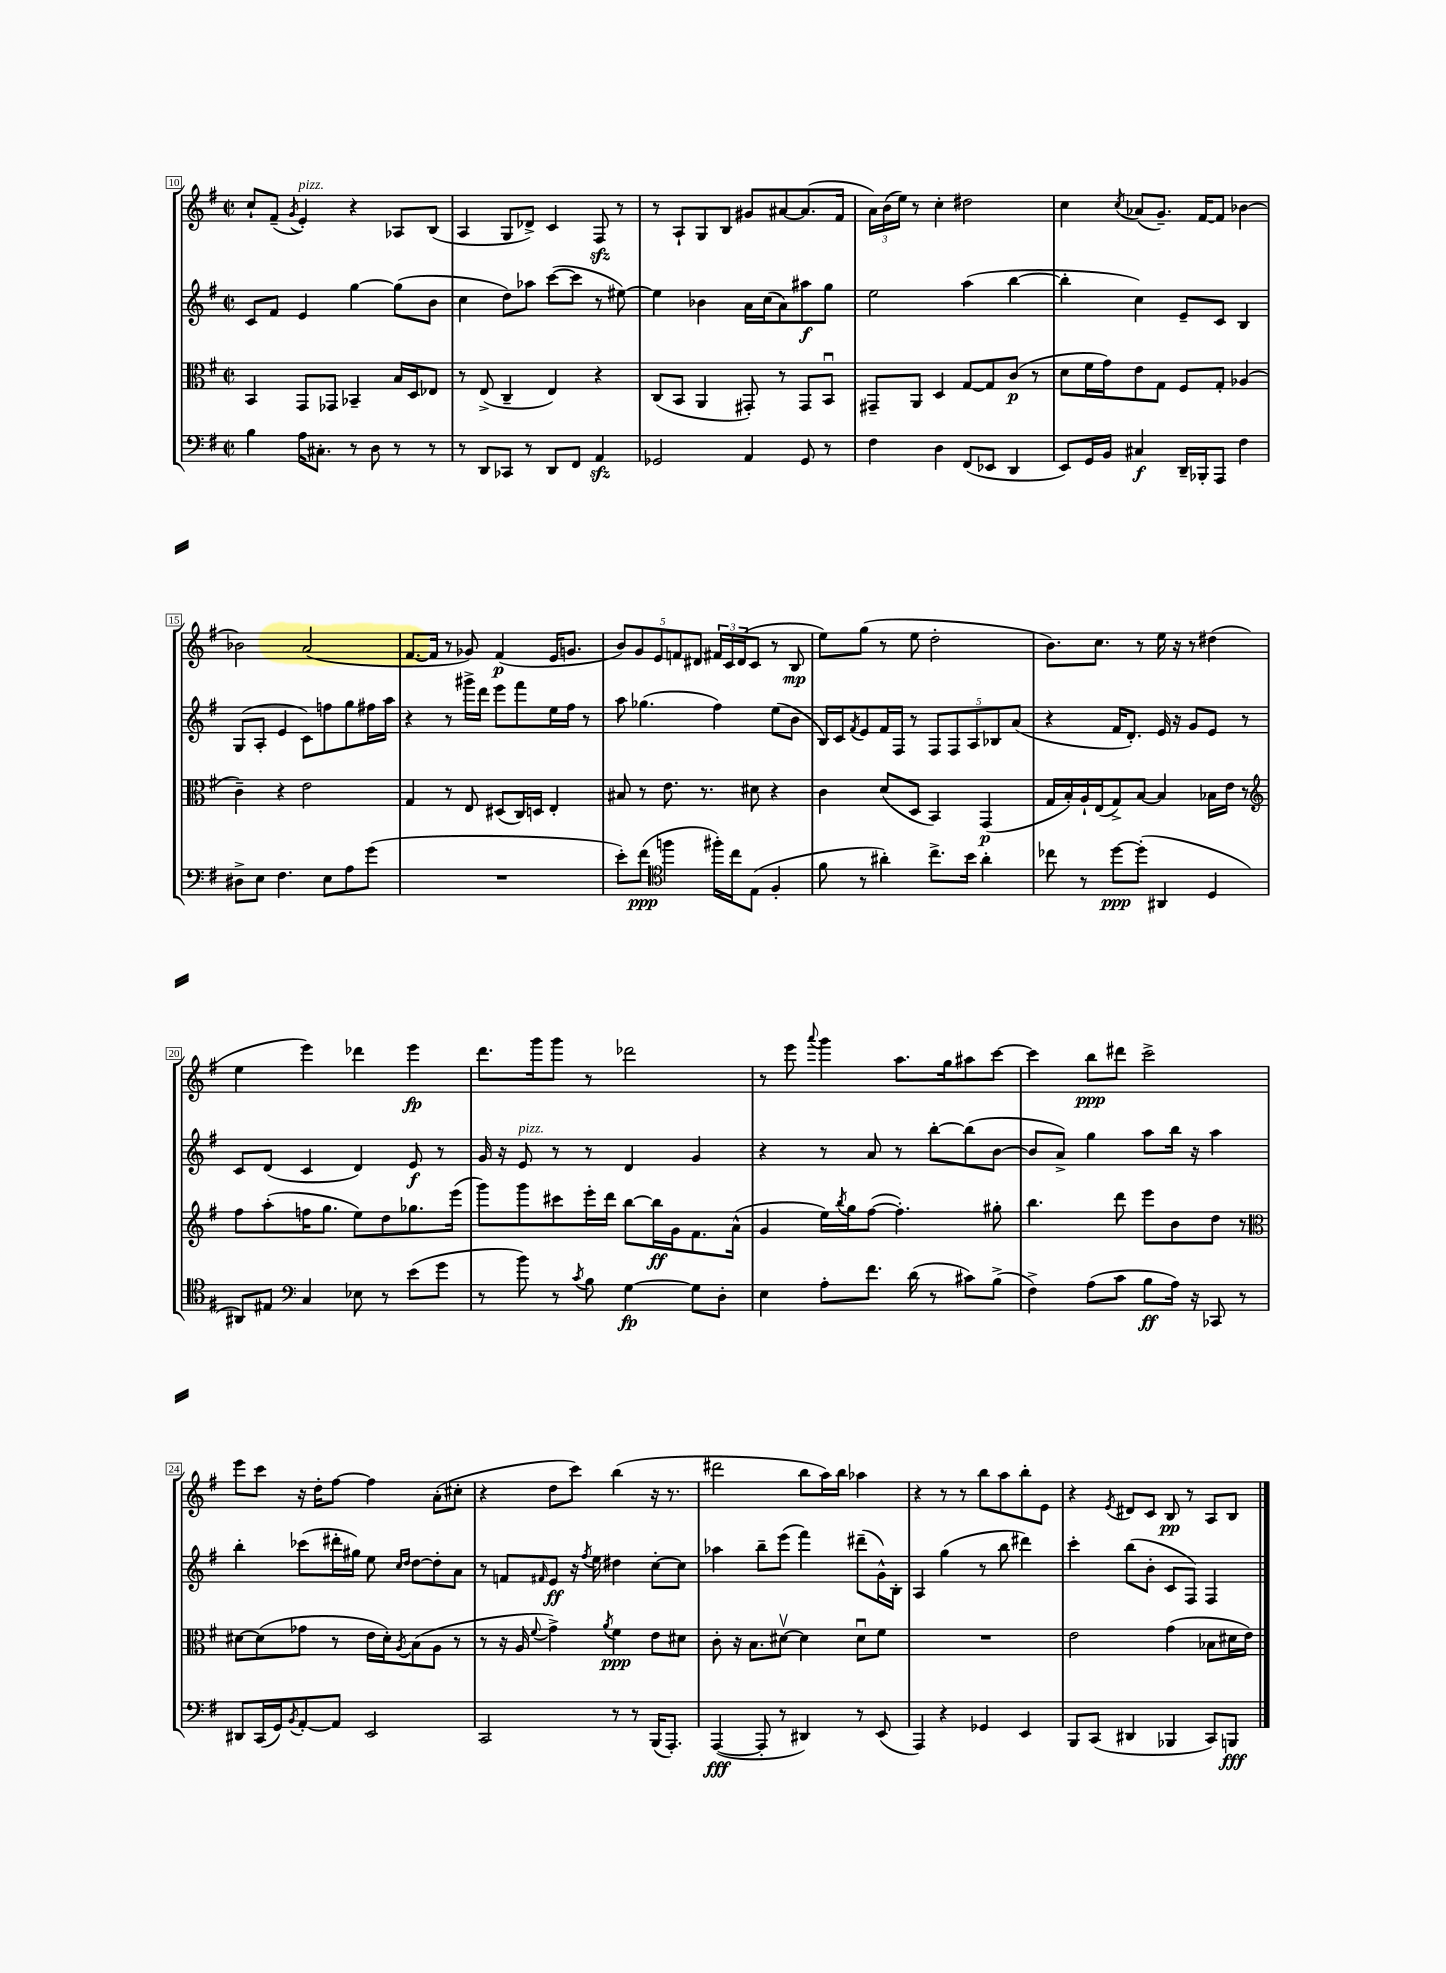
<<
\new StaffGroup <<
\new Staff = "s0" {
    \clef treble \key g \major \defaultTimeSignature \time 2/2
    c''8-! fis'8--( \acciaccatura { g'8 } e'4-.^\markup { \italic "pizz." }) r4 aes8 b8( |
    a4 g8 des'8->) c'4 fis8\sfz r8 |
    r8 a8-! g8 b8 gis'8 ais'8~ ais'8.( fis'16 |
    \tuplet 3/2 { a'16) b'16( e''16) } r8 c''4-. dis''2 |
    c''4 \acciaccatura { c''8 } aes'8( g'8.--) fis'16~ fis'8 bes'4~ |
    bes'2 a'2( |
    fis'8.~ fis'16 r8 ges'8) fis'4\p( e'16 g'8. |
    \tuplet 5/4 { b'8) g'8 e'8 f'8 dis'8 } \tuplet 3/2 { fis'16 c'16 dis'16( } c'8 r8 b8\mp |
    e''8) g''8( r8 e''8 d''2-. |
    b'8.) c''8. r8 e''16 r16 r8 dis''4( |
    e''4 e'''4) des'''4 e'''4\fp |
    d'''8. g'''16 g'''8 r8 des'''2 |
    r8 e'''8 \appoggiatura { a'''8 } g'''4 a''8. g''16 ais''8 c'''8~ |
    c'''4 b''8\ppp dis'''8 c'''2-> |
    e'''8 c'''8 r16 d''16-. fis''8~ fis''4 a'8-.( cis''8-. |
    r4 d''8 c'''8) b''4( r16 r8. |
    dis'''2 b''8 a''16) b''16 aes''4 |
    r4 r8 r8 b''8 a''8 b''8-. e'8 |
    r4 \acciaccatura { e'8 } dis'8 c'8 b8\pp r8 a8 b8 \bar "|." |
}
\new Staff = "s1" {
    \clef treble \key g \major \defaultTimeSignature \time 2/2
    c'8 fis'8 e'4 g''4~ g''8( b'8 |
    c''4 d''8) aes''8 c'''8~( c'''8 r8 eis''8~) |
    eis''4 bes'4 a'16 c''16( a'8) ais''8\f g''8 |
    e''2 a''4( b''4~ |
    b''4-. c''4) e'8-- c'8 b4 |
    g8( a8-. e'4 c'8) f''8 g''8 fis''16 a''16 |
    r4 r8 gis'''16-> d'''16 e'''8 fis'''8 e''16 fis''16 r8 |
    a''8 ges''4.( fis''4) e''8( b'8 |
    b16) c'16 \acciaccatura { fis'8 } e'8 fis'16 fis16 r8 \tuplet 5/4 { fis8 fis8 a8 bes8 a'8( } |
    r4 fis'16 d'8.-.) e'16 r16 g'8 e'8 r8 |
    c'8 d'8( c'4 d'4) e'8\f r8 |
    g'16 r16 e'8^\markup { \italic "pizz." } r8 r8 d'4 g'4 |
    r4 r8 a'8 r8 b''8~-. b''8( b'8~ |
    b'8 a'8->) g''4 a''8 b''16 r16 a''4 |
    b''4-. ces'''8( dis'''16-. gis''16) e''8 \grace { c''16 d''16 } d''8~ d''8-. a'8 |
    r8 f'8 \grace { fis'16 } e'8\ff r16 \acciaccatura { fis''8 } e''16 dis''4 c''8~-. c''8 |
    aes''4 b''8-- e'''8( fis'''4) dis'''8--( g'16-^) b16-. |
    a4 g''4( r8 b''8 dis'''4) |
    c'''4-. b''8( b'8-. c'8 fis8) fis4 \bar "|." |
}
\new Staff = "s2" {
    \clef alto \key g \major \defaultTimeSignature \time 2/2
    b,4 g,8 ges,8 bes,4-- b16 d16 ees8 |
    r8 e8->( c4-- e4) r4 |
    c8( b,8 a,4 gis,8-.) r8 gis,8 b,8\downbow |
    gis,8-- a,8 d4 g8~ g8 c'8\p( r8 |
    d'8 fis'16 g'16) e'8 g8 fis8 g8-. aes4( |
    c'4--) r4 e'2 |
    g4 r8 e8 dis8( c16) d16 e4-. |
    bis8 r8 e'8. r8. dis'8 r4 |
    c'4 d'8( d8 b,4) g,4\p( |
    g16 b16-.) a16-! e16( g8->) b8~ b4 bes16 e'16 r8 |
    \clef treble fis''8 a''8-.( f''16 g''8. e''8) d''8 ges''8. e'''16( |
    g'''8) g'''8 cis'''8 e'''16-. d'''16 b''8~ b''16\ff g'16 fis'8. a'16-^( |
    g'4 e''16) \acciaccatura { b''8 } g''16 fis''8~( fis''4.-.) gis''8-. |
    b''4. d'''8 e'''8 b'8 d''8 r8 |
    \clef alto dis'8~ dis'8( ges'8 r8 e'16 dis'16-.) \acciaccatura { a8 } b8( a8 r8 |
    r8 r16 a16 \appoggiatura { fis'8 } g'4->) \acciaccatura { a'8 } fis'4\ppp e'8 dis'8 |
    c'8-. r16 b8. dis'8~\upbow dis'4 dis'8\downbow fis'8 |
    R1 |
    e'2 g'4( bes8 dis'16 e'16) \bar "|." |
}
\new Staff = "s3" {
    \clef bass \key g \major \defaultTimeSignature \time 2/2
    b4 a16 cis8.-. r8 d8 r8 r8 |
    r8 d,8 ces,8 r8 d,8 fis,8 a,4\sfz |
    ges,2 a,4 ges,8 r8 |
    fis4 d4 fis,8( ees,8 d,4 |
    e,8) g,16 b,16 cis4\f d,16-- bes,,16-. a,,8 fis4 |
    dis8-> e8 fis4. e8 a8 g'8( |
    R1 |
    e'8-.) fis'8\ppp( \clef tenor f''4 fis''16-.) c''16 e8( fis4-. |
    fis'8 r8 ais'4-.) c''8.-> b'16 ais'4-. |
    ces''8 r8 d''8~\ppp d''8-.( ais,4 d4 |
    ais,8) eis8 \clef bass c4 ees8 r8 e'8( g'8 |
    r8 b'8) r8 \acciaccatura { c'8 } b8 g4~\fp g8 d8-. |
    e4 a8-. fis'8. d'16( r8 cis'8) b8->( |
    fis4->) a8( c'8 b8\ff a16) r16 ces,8 r8 |
    dis,8 c,16( g,16) \acciaccatura { b,8 } a,8~-. a,8 e,2 |
    c,2 r8 r8 b,,16( a,,8.-.) |
    a,,4~\fff( a,,8-. r8 dis,4) r8 e,8( |
    a,,4) r4 ges,4 e,4 |
    b,,8 c,8( dis,4 bes,,4 c,8) b,,8\fff \bar "|." |
}
>>
>>
\layout { \context { \Score currentBarNumber = #10 \override BarNumber.stencil = #(make-stencil-boxer 0.1 0.3 ly:text-interface::print) } }
